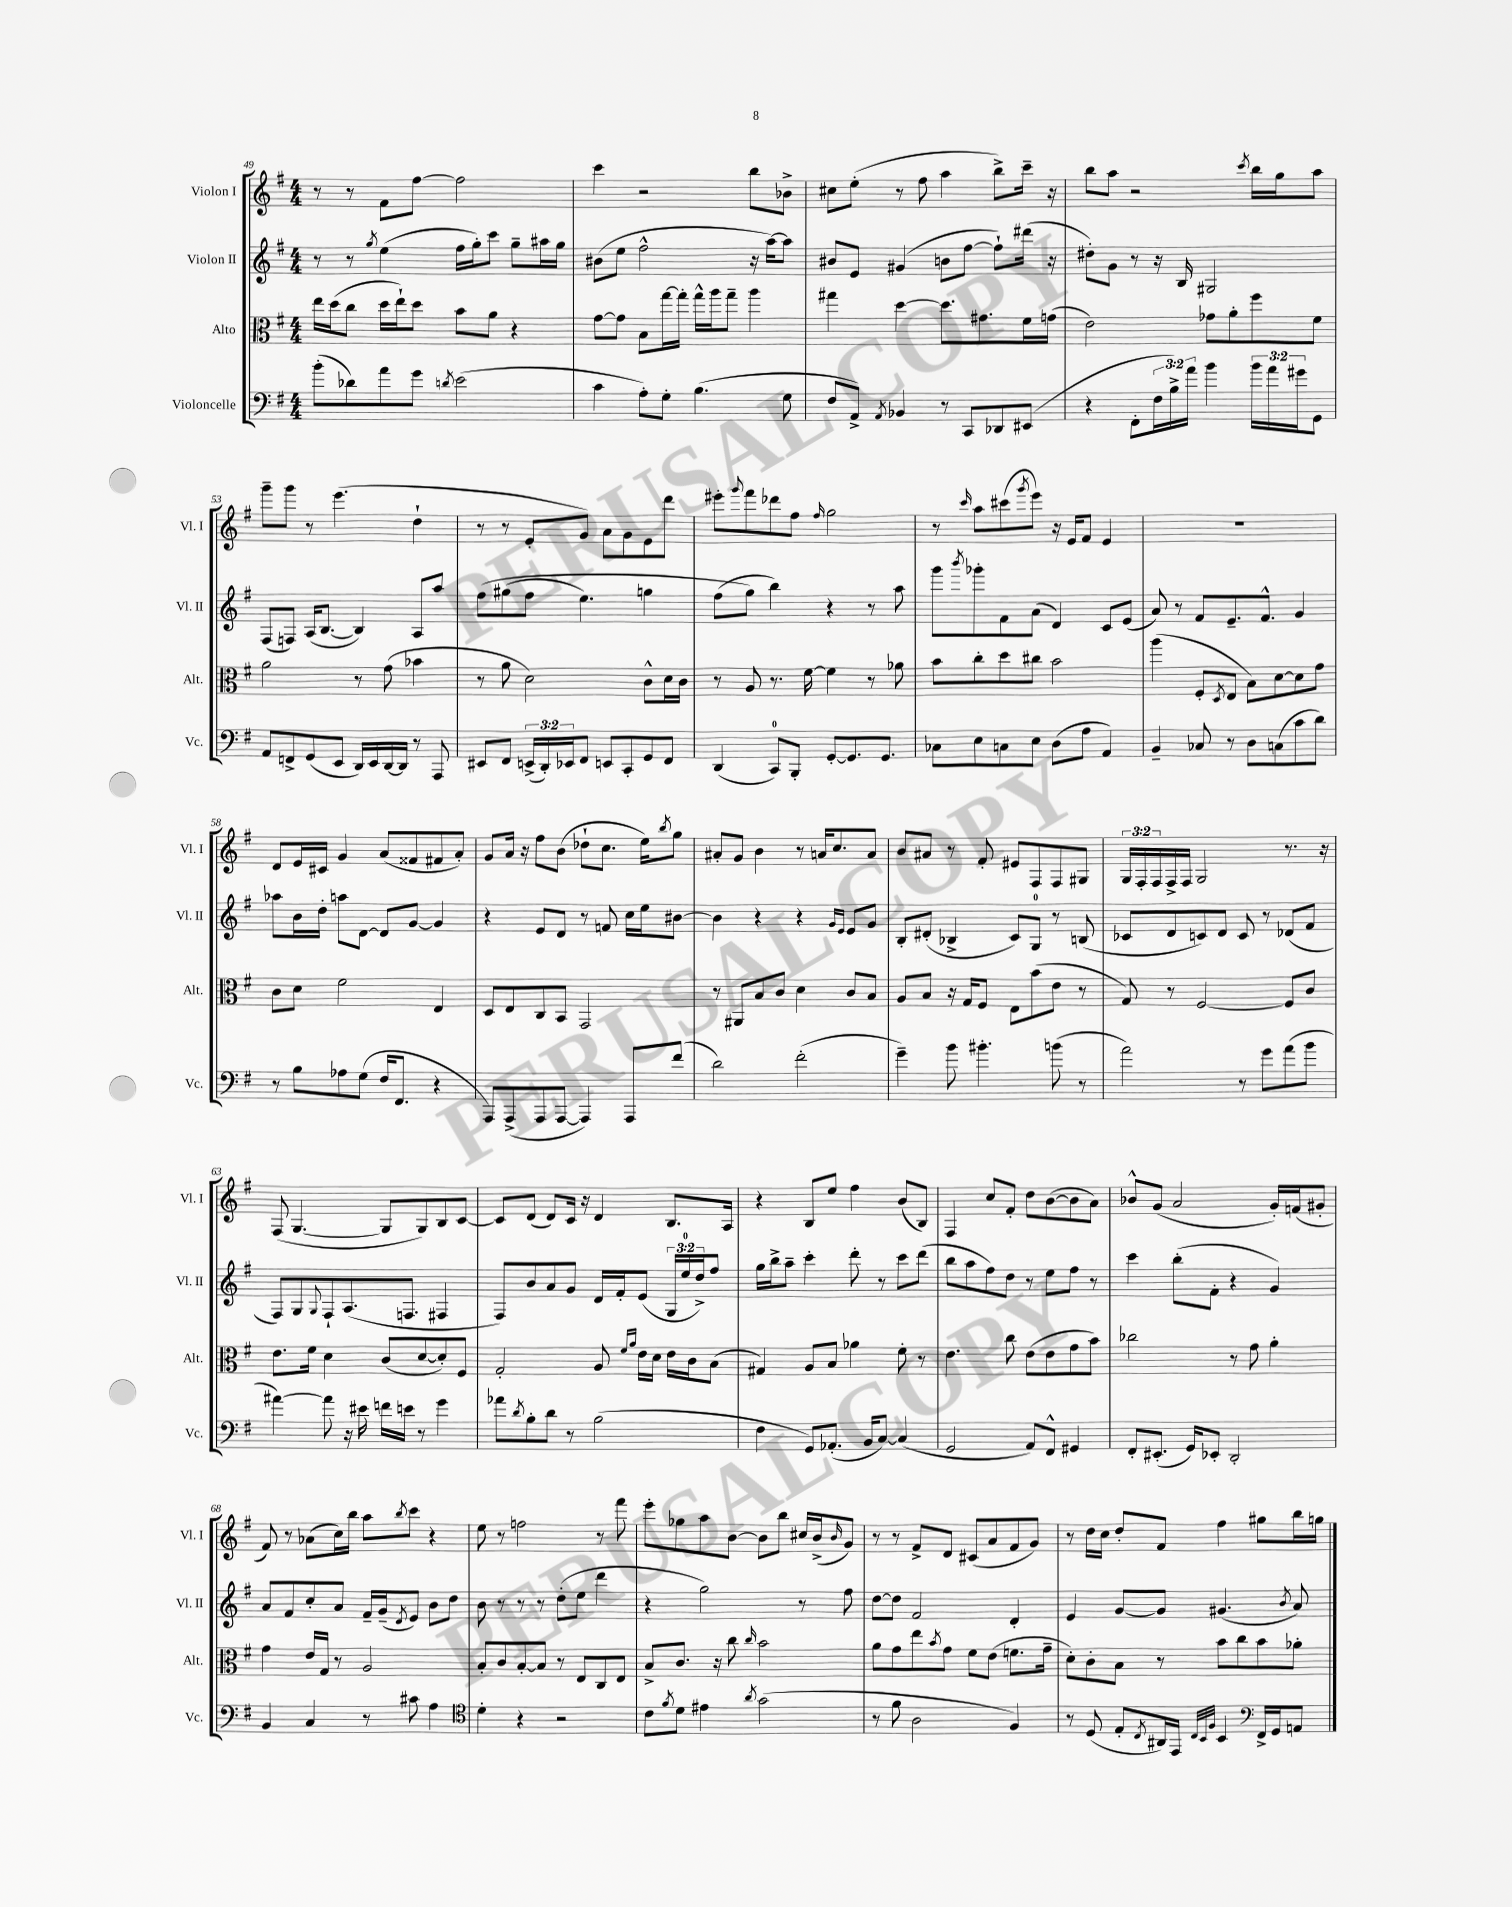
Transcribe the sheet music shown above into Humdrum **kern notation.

**kern	**kern	**kern	**kern
*part4	*part3	*part2	*part1
*staff4	*staff3	*staff2	*staff1
*I"Violoncelle	*I"Alto	*I"Violon II	*I"Violon I
*I'Vc.	*I'Alt.	*I'Vl. II	*I'Vl. I
*clefF4	*clefC3	*clefG2	*clefG2
*k[f#]	*k[f#]	*k[f#]	*k[f#]
*M4/4	*M4/4	*M4/4	*M4/4
=49	=49	=49	=49
(8b'\L	16ee\LL	8r	8r
.	(16dd\J	.	.
8d-X\)	8cc\J	8r	8r
.	.	8qgg/	.
8a\	16dd\LL	(4ee\	8f#\L
.	16ee`\J)	.	.
8g\J	8dd\J	.	[8ff#\J
8qdn/	.	.	.
(2e\	8b\L	16ff#\LL	2ff#\]
.	.	16gg'\J)	.
.	8a\J	8ccc\J	.
.	4r	8gg~\L	.
.	.	16aa#X\L	.
.	.	16gg\JJ	.
=50	=50	=50	=50
4c\	[8g\L	(8b#X\L	4ccc\
.	8g\J]	8ee\J	.
8A'\L)	8B\L	2ff#^^\	2r
8G'\J	[16gg\L	.	.
.	16gg'\JJ]	.	.
(4.B\	16gg^^\LL	.	.
.	16aa\J	.	.
.	8gg~\J	.	.
.	4aa\	16r	8bb\L
.	.	[16aa\KL)	.
8G\	.	8aa\J]	8b-X^\J
=51	=51	=51	=51
8F#/L	4gg#X\	8b#X/L	8cc#X\L
8AA^/J)	.	8e/J	(8ee'\J
8qAA/	.	.	.
4BB-X/	[4dd\	(4g#X/	8r
.	.	.	8ff#\
8r	8.dd\L]	8bn\L	4aa\
8CC/L	.	[8ff#\J	.
.	8.g#X\	.	.
8DD-X/	.	8ff#`\L])	8bb^\L)
(8EE#X/J	16f#\L	(16ddd#X\Jk	16ccc~\Jk
.	(16gn\JJ	16r	16r
=52	=52	=52	=52
4r	2e\)	8dd#X'\L)	8bb\L
.	.	8g\J	8aa\J
8FF#'\L	.	8r	2r
24F#\L	.	16r	.
24B^\)	.	.	.
.	.	16B/	.
24a\JJ	.	.	.
4b\	8g-X\L	2G#X/	.
.	8a'\	.	.
.	.	.	8qccc/
24b\LL	8ff#\	.	16bb\LL
24a\	.	.	.
.	.	.	16gg\J
24g#X\J	.	.	.
8GG\J	8f#\J	.	8aa\J
!!LO:LB:g=z
=53	=53	=53	=53
8AA/L	2a\	(8F#/L	8ggg~\L
8FFn^/	.	8Fn/J)	8ggg\J
(8GG/	.	(16A/KL	8r
.	.	[8.B/J	.
8EE/J	.	.	(4.eee\
16DD/LL)	8r	4B/])	.
16EE/	.	.	.
[16DD/	(8g\	.	.
16DD/JJ]	.	.	.
8r	4b-X\	8A/L	4dd`\
8AAA/	.	8aa/J	.
=54	=54	=54	=54
8EE#X/L	8r	(8ff#\L	8r
8FF#/J	8a\	(8gg#X\	8r
(24EEn^/LL	2d\)	8ff#\J	8e'/L
24DD'/)	.	.	.
24EE-X/J	.	.	.
8FF#/J	.	4.ee\)	8g/J)
8EEn/L	.	.	8a\L
8CC'/	.	.	8g\
8GG/	8c^^\L	4ggn\	8e\
8FF#/J	16d\L	.	8ddd\J
.	16c\JJ	.	.
=55	=55	=55	=55
(4DD/	8r	(8ff#\L	8eee#X'\L
.	.	.	8qqggg/
.	8A/	8gg\J)	8fff#\
8CC/L)	8.r	4bb\)	8ddd-X\
8BBB'/J	.	.	8ff#\J
.	[16f#\	.	.
.	.	.	16qqff#/
[8GG'/L	4f#\]	4r	2gg\
8.GG/]	.	.	.
.	8r	8r	.
8.GG/J	.	.	.
.	8a-X\	8aa\	.
=56	=56	=56	=56
8C-X\L	8b\L	8ggg\L	8r
.	.	8qbbb/	16qqccc/
8E\	8cc'\	8ggg-X'\	8aa\L
8Cn\	8dd\	8f#\	(8ccc#X\
.	.	.	8qggg/
8E\J	8cc#X\J	(8a\J	8eee\J)
(8D\L	2b\	4d/)	16r
.	.	.	16e/KL
8A\J	.	.	8f#/J
4AA/)	.	8c/L	4e/
.	.	(8e/J	.
=57	=57	=57	=57
4BB~/	(4aa\	8a/)	1r
.	.	8r	.
8C-X/	8F#'/L	8f#/L	.
.	8qD/	.	.
8r	8E/J	8.e~/	.
8D\L	8B\L)	.	.
.	.	8.f#^^/J	.
(8Cn\	[8d\	.	.
8c\	8d\]	4g/	.
8d\J)	8g\J	.	.
!!LO:LB:g=z
=58	=58	=58	=58
8r	8c\L	8aa-X\L	8d/L
8B\L	8d\J	16b\L	16e/L
.	.	16dd'\JJ	16c#X/JJ
8A-X\	2f#\	8aan\L	4g/
(8G\J	.	[8d\J	.
16F#/KL	.	8d/L]	(8a/L
8.FF#/J	.	.	.
.	.	[8g/J	8f##X/
4r	4E/	4g/]	8f#X/
.	.	.	8a'/J)
=59	=59	=59	=59
8AAA/L)	8D/L	4r	8g/L
(8AAA^/	8E/	.	16a/Jk
.	.	.	16r
8AAA/	8C/	8e/L	8ff#\L
[8AAA/J	8BB/J	8d/J	(8b\J
4AAA/])	2GG/	8r	8dd-X`\L
.	.	8fn/	8.cc\J
8AAA/L	.	16cc\LL	.
.	.	16ee\J	16ee\KL)
.	.	.	8qbb/
(8f#/J	.	[8b#X\J	8gg\J
=60	=60	=60	=60
2d\)	8r	4b#\]	8a#X'/L
.	8AA#X/L	.	8g/J
.	8B/	4r	4b\
.	8c/J	.	.
(2f#'\	4d\	4r	8r
.	.	.	16an/KL
.	.	.	8.cc/
.	.	16qqg/LL	.
.	.	16qqe/JJ	.
.	8c/L	8e/L	.
.	8B/J	8g/J	8a/J
=61	=61	=61	=61
4g~\)	8A/L	8B'/L	8b/L
.	8B/J	(8d#X'/J	8a#X/J
8b\	16r	4B-X^/	8r
.	16G/KL	.	.
4.b#X'\	8F#/J	.	8f#'/
.	8E\L	8c/L)	8e#X/L
.	(8b\	8G/J	8F#/
(8bn\	8e\J	8r	8F#/
8r	8r	(8Bn/	8G#X/J
=62	=62	=62	=62
2a\)	8G/)	8c-X/L	24G/LL
.	.	.	24F#'/
.	.	.	24F#/
.	8r	8d/	16F#^/
.	.	.	16F#/JJ
.	[2F#/	8cn/)	2G/
.	.	8d/J	.
8r	.	8c/	.
8g\L	.	8r	.
(8a\	8F#/L]	(8d-X/L	8.r
8b\J	8c/J	8f#/J	.
.	.	.	16r
!!LO:LB:g=z
=63	=63	=63	=63
[4a#X\)	8.e\L	8F#/L)	(8F#/
.	.	8G/	[4.G/
.	16f#\Jk	.	.
.	.	8qqG/	.
8a#\]	4d\	8F#`/	.
16r	.	(8.A/	.
16e#X\	.	.	.
16fn\LL	(8c/L	.	8G/L]
16en\JJ	.	8.Fn/J	.
8r	[8d/	.	8G/)
4g\	8d'/])	4F#X/	8B/
.	8F#/J	.	[8c/J
=64	=64	=64	=64
8a-X\L	2G'/	8F#/L)	8c/L]
8qd/	.	.	.
8B'\	.	8b/	(8d/J
8d\J	.	8a/	8d/L)
8r	.	8g/J	16c/Jk
.	.	.	16r
(2B\	8A/	16d/LL	4d/
.	.	16f#'/J	.
.	16qqf#/LL	.	.
.	16qqa/JJ	.	.
.	16e\LL	(8e/J	.
.	16d\JJ	.	.
.	16e\LL	24G/LL	8.B/L
.	.	24ee/	.
.	16c\J	.	.
.	.	24dd^/J)	.
.	(8B\J	8ff#/J	.
.	.	.	16A/Jk
=65	=65	=65	=65
4F#\	4G#X/)	16gg\LL	4r
.	.	16bb^\J	.
.	.	8aa~\J	.
8GG/L)	8A/L	4ccc'\	8B/L
(8.AA-X'/J	8B/J	.	8ee/J
.	4a-X\	8ddd'\	4ff#\
16BB/KL	.	.	.
[8C/J)	.	8r	.
(4C/]	8f#'\	8ccc\L	(8b/L
.	8r	(8ddd\J	8B/J)
=66	=66	=66	=66
2GG/	4.e\	8bb\L	4F#/
.	.	8aa\	.
.	.	8ff#\)	8cc/L
.	8cc\	8dd\J	8f#'/J
8AA/L)	(8e\L	8r	8dd\L
8FF#^^/J	8e\	8ee\L	([8b\
4GG#X/	8g\	8ff#\J	8b\]
.	8b\J)	8r	8a\J)
=67	=67	=67	=67
8FF#'/L	2cc-X\	4ccc\	8b-X^^/L
(8.EE#X'/J	.	.	(8g/J
.	.	(8bb'\L	2a/
16GG/KL)	.	.	.
8EE-X'/J	.	8f#'\J	.
2DD'/	8r	4r	.
.	8g\	.	.
.	4a'\	4g/)	16g'/LL)
.	.	.	(16fn/J
.	.	.	8g#X'/J
!!LO:LB:g=z
=68	=68	=68	=68
4BB/	4g\	8a/L	8f#/)
.	.	8f#/	8r
4C/	16e/LL	8cc'/	(8a-X\L
.	16G/JJ	.	.
.	8r	8a/J	16cc\L)
.	.	.	16bb\JJ
8r	2A/	16f#~/LL	8aa\L
.	.	(16g~/J	.
.	.	8qd/	8qbb/
8c#X\	.	8e/J)	8ccc\J
4A\	.	8b\L	4r
.	.	8dd\J	.
=69	=69	=69	=69
*clefC4	*	*	*
4d'\	8B'/L	8b\	8ee\
.	8c/	8r	8r
4r	[8B'/	8r	2ffn\
.	8B/J]	8r	.
2r	8r	(8dd'\L	.
.	8E/L	8ee\J	.
.	8C/	4ddd\	8r
.	8E/J	.	8fff#\
=70	=70	=70	=70
8c\L	8B^/L	4r	8eee'\L
8qf#/	.	.	.
8d\J	8.c/J	.	8gg-X\
4e#X\	.	2gg\)	8aa\
.	16r	.	.
.	8cc\	.	[8b\J
8qa/	16qqcc/	.	.
(2g\	2b\	.	8b\L]
.	.	.	8bb\J
.	.	8r	16cc#X/LL
.	.	.	(16b^/J
.	.	.	16qqb/
.	.	8ff#\	8g/J)
=71	=71	=71	=71
8r	8a\L	[8dd\L	8r
8f#\	8g\	8dd\J]	8r
2A\	8ee\	2f#/	8f#^/L
.	8qb/	.	.
.	8g\J	.	8d/J
.	8f#\L	.	(8c#X/L
.	(8e\J	.	8a/
4F#/)	8.fn\L	4d'/	8f#/
.	.	.	8g/J)
.	16g~\Jk	.	.
=72	=72	=72	=72
8r	8d'\L)	4e/	8r
(8D/	8c'\	.	16dd\LL
.	.	.	16cc\JJ
8E'/L	8B\J	[8g/L	8dd'/L
8qC/	.	.	.
16AA#X/L)	8r	8g/J]	8f#/J
16EE/JJ	.	.	.
32qqC/LLL	.	.	.
32qqBB/	.	.	.
32qqF#/JJJ	.	.	.
4BB/	8b\L	(4.g#X/	4ff#\
.	8cc\	.	.
*clefF4	*	*	*
16FF#^/LL	8b\	.	8gg#X\L
16GG/J	.	.	.
.	.	8qb/	.
8AAn/J	8a-X'\J	8a/)	16bb\L
.	.	.	16ggn\JJ
==	==	==	==
*-	*-	*-	*-
